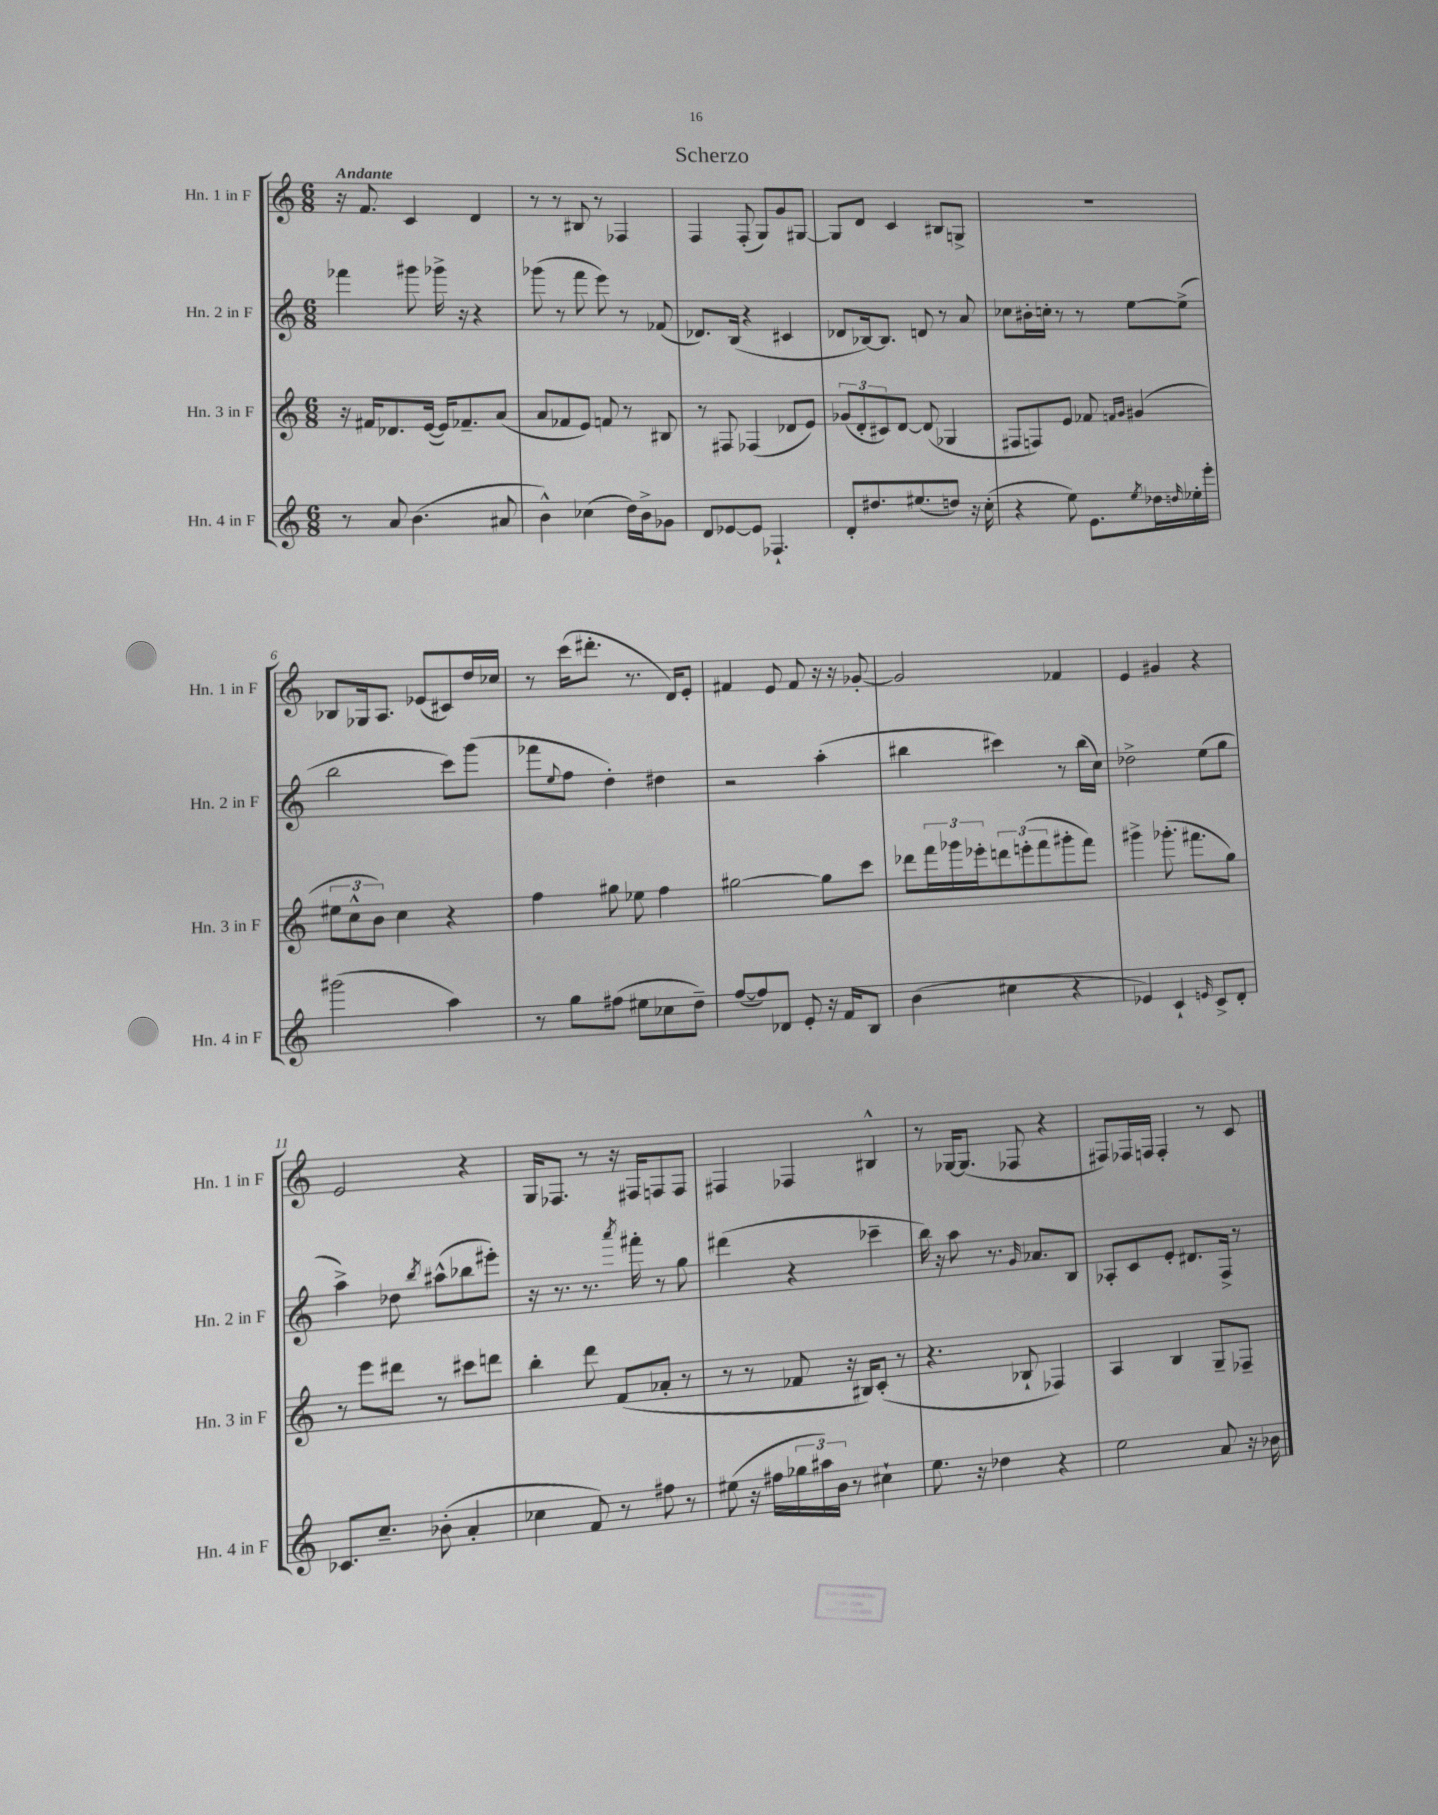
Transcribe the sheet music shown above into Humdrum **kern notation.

**kern	**kern	**kern	**kern
*part4	*part3	*part2	*part1
*staff4	*staff3	*staff2	*staff1
*I"Hn. 4 in F	*I"Hn. 3 in F	*I"Hn. 2 in F	*I"Hn. 1 in F
*I'Hn. 4 in F	*I'Hn. 3 in F	*I'Hn. 2 in F	*I'Hn. 1 in F
*clefG2	*clefG2	*clefG2	*clefG2
*k[]	*k[]	*k[]	*k[]
*M6/8	*M6/8	*M6/8	*M6/8
=1	=1	=1	=1
!	!	!	!LO:TX:a:B:t=Andante
8r	16r	4fff-X\	16r
.	16f#X/KL	.	8.f/
8a/	8.d-X/	.	.
(4.b\	.	8ggg#X\	4c/
.	([16e/Jk	.	.
.	16e/KL])	16ggg-X^\	.
.	8.f-X~/	16r	.
.	.	4r	4d/
8a#X/	(8a/J	.	.
=2	=2	=2	=2
4b^^\)	8a/L	(8ggg-X\	8r
.	8f-X/	8r	8r
(4cc-X\	8e/J)	8fff\	8B#X/
.	8fn/	8eee\)	8r
16dd\LL)	8r	8r	4F-X/
16b^\J	.	.	.
8g-X\J	8B#X/	(8f-X/	.
=3	=3	=3	=3
8d/L	8r	8.d-X/L)	4F/
[8e-X/	8F#X/	.	.
.	.	(16B/Jk	.
8e-/J]	(4F-X/	4r	(8F'/
4.F-X`/	.	.	8G/L)
.	8d-X/L	4c#X/	8g/
.	8e/J)	.	[8G#X/J
=4	=4	=4	=4
8d'/L	(12g-X/L	8d-X/L	8G#/L]
.	12d'/	.	.
8.dd#X/	.	[16B-X/k)	8d/J
.	12c#X/)	.	.
.	.	8.B-/J]	.
.	[8d/J	.	4c/
(8.ee#X/	.	.	.
.	(8d/]	8dn/	.
8ddn/J)	4G-X/	8r	8B#X/L
16r	.	8a/	8Gn^/J
(16cc'\	.	.	.
=5	=5	=5	=5
4r	8F#X/L	8cc-X\L	2.r
.	8Fn/)	16b#X'\L	.
.	.	16ccn'\JJ	.
8ee\)	8e/J	8r	.
8.e\L	8f-X/	8r	.
.	16qqfn/LL	.	.
.	16qqg/JJ	.	.
.	(4g#X/	[8ee\L	.
8qee/	.	.	.
16dd-X\L	.	.	.
16qqddn/	.	.	.
16ee-X'\	.	(8ee^\J]	.
16eee'\JJ	.	.	.
!!LO:LB:g=z
=6	=6	=6	=6
(2ggg#X\	12ee#X\L	2bb\	8B-X/L
.	12cc^^\	.	.
.	.	.	16G-X/k
.	12b\J)	.	.
.	.	.	8.A/J
.	4cc\	.	.
.	.	.	(8e-X/L
4aa\)	4r	8ccc\L)	8c#X/)
.	.	(8ggg\J	16dd/L
.	.	.	16cc-X/JJ
=7	=7	=7	=7
8r	4ff\	8fff-X\L	8r
.	.	8qqee/	.
8gg\L	.	8ff\J	(16ccc\KL
.	.	.	8.ddd#X'\J
(8ff#X\J	8gg#X\	4dd'\)	.
8ee#X\L	8ee-X\	.	8.r
8cc-X\	4ff\	4dd#X\	.
.	.	.	16d/KL)
8dd~\J)	.	.	8e'/J
=8	=8	=8	=8
([8ff/L	[2gg#X\	2r	4f#X/
8ff/])	.	.	.
8d-X/J	.	.	8e/
8e'/	.	.	8f#/
16r	8gg#\L]	(4aa'\	16r
16f/KL	.	.	16r
8B/J	8ccc\J	.	[8g-X'/
=9	=9	=9	=9
(4b\	8ddd-X\L	4bb#X\	2g-/]
.	24fff\L	.	.
.	24ggg-X\	.	.
.	24eee-X'\J	.	.
4cc#X\	12dddn\	4ccc#X\)	.
.	(12eeen'\	.	.
.	12fff\	.	.
4r	8ggg#X'\	8r	4f-X/
.	8fff\J)	(16bb#\LL	.
.	.	16cc\JJ)	.
=10	=10	=10	=10
4e-X/)	4ggg#X^\	2dd-X^\	4e/
4c`/	(8.ggg-X'\	.	4g#X/
.	8.fff#X\L	.	.
16qqen/	.	.	.
8c^/L	.	(8ee\L	4r
8d'/J	8gg\J)	8gg\J	.
!!LO:LB:g=z
=11	=11	=11	=11
8.c-X/L	8r	4aa^\)	2e/
.	8eee\L	.	.
8.cc~/J	.	.	.
.	8ddd#X\J	8dd-X\	.
.	.	8qbb/	.
(8b-X'\	8r	(8aa#X^^\L	.
4a'/	8ccc#X\L	8bb-X\	4r
.	8dddn\J	8eee#X'\J)	.
=12	=12	=12	=12
4cc-X\	4bb'\	16r	16G/KL
.	.	8.r	8.F-X/J
8f/)	8ddd\	8.r	8r
8r	(8f/L	.	16r
.	.	8qaaa/	.
.	.	16fff#X'\	16F#X/KL
8ff#X\	8a-X'/J	8r	8Fn/
8r	8r	8gg\	8F/J
=13	=13	=13	=13
(8ee#X\	8r	(4ddd#X\	4F#X/
16r	8r	.	.
16ff#X\LL	.	.	.
24gg-X\	8f-X/	4r	4F-X/
24aa#X\)	.	.	.
24b\JJ	.	.	.
8r	16r	.	.
.	16B#X/KL)	.	.
4cc#X`\	(8c'/J	4ccc-X~\	4B#X^^/
.	8r	.	.
=14	=14	=14	=14
8.ee\	4.r	16bb\)	8r
.	.	16r	.
.	.	8aa\	[16G-X/KL
16r	.	.	(8.G-/J]
4dd-X\	.	8.r	.
.	8B-X`/	.	8F-X/
.	.	16qqg/	.
.	.	8.a-X/L	.
4r	4F-X/)	.	4r
.	.	8B/J	.
=15	=15	=15	=15
2ee\	4A/	8A-X'/L	8F#X/L)
.	.	8c/	16F-X/L
.	.	.	16Fn/JJ
.	4B/	8e'/J	4F'/
.	.	8.d#X/L	.
8a/	8G~/L	.	8r
.	.	16F^/Jk	.
16r	8F-X~/J	8r	8c/
16b-X\	.	.	.
==	==	==	==
*-	*-	*-	*-
